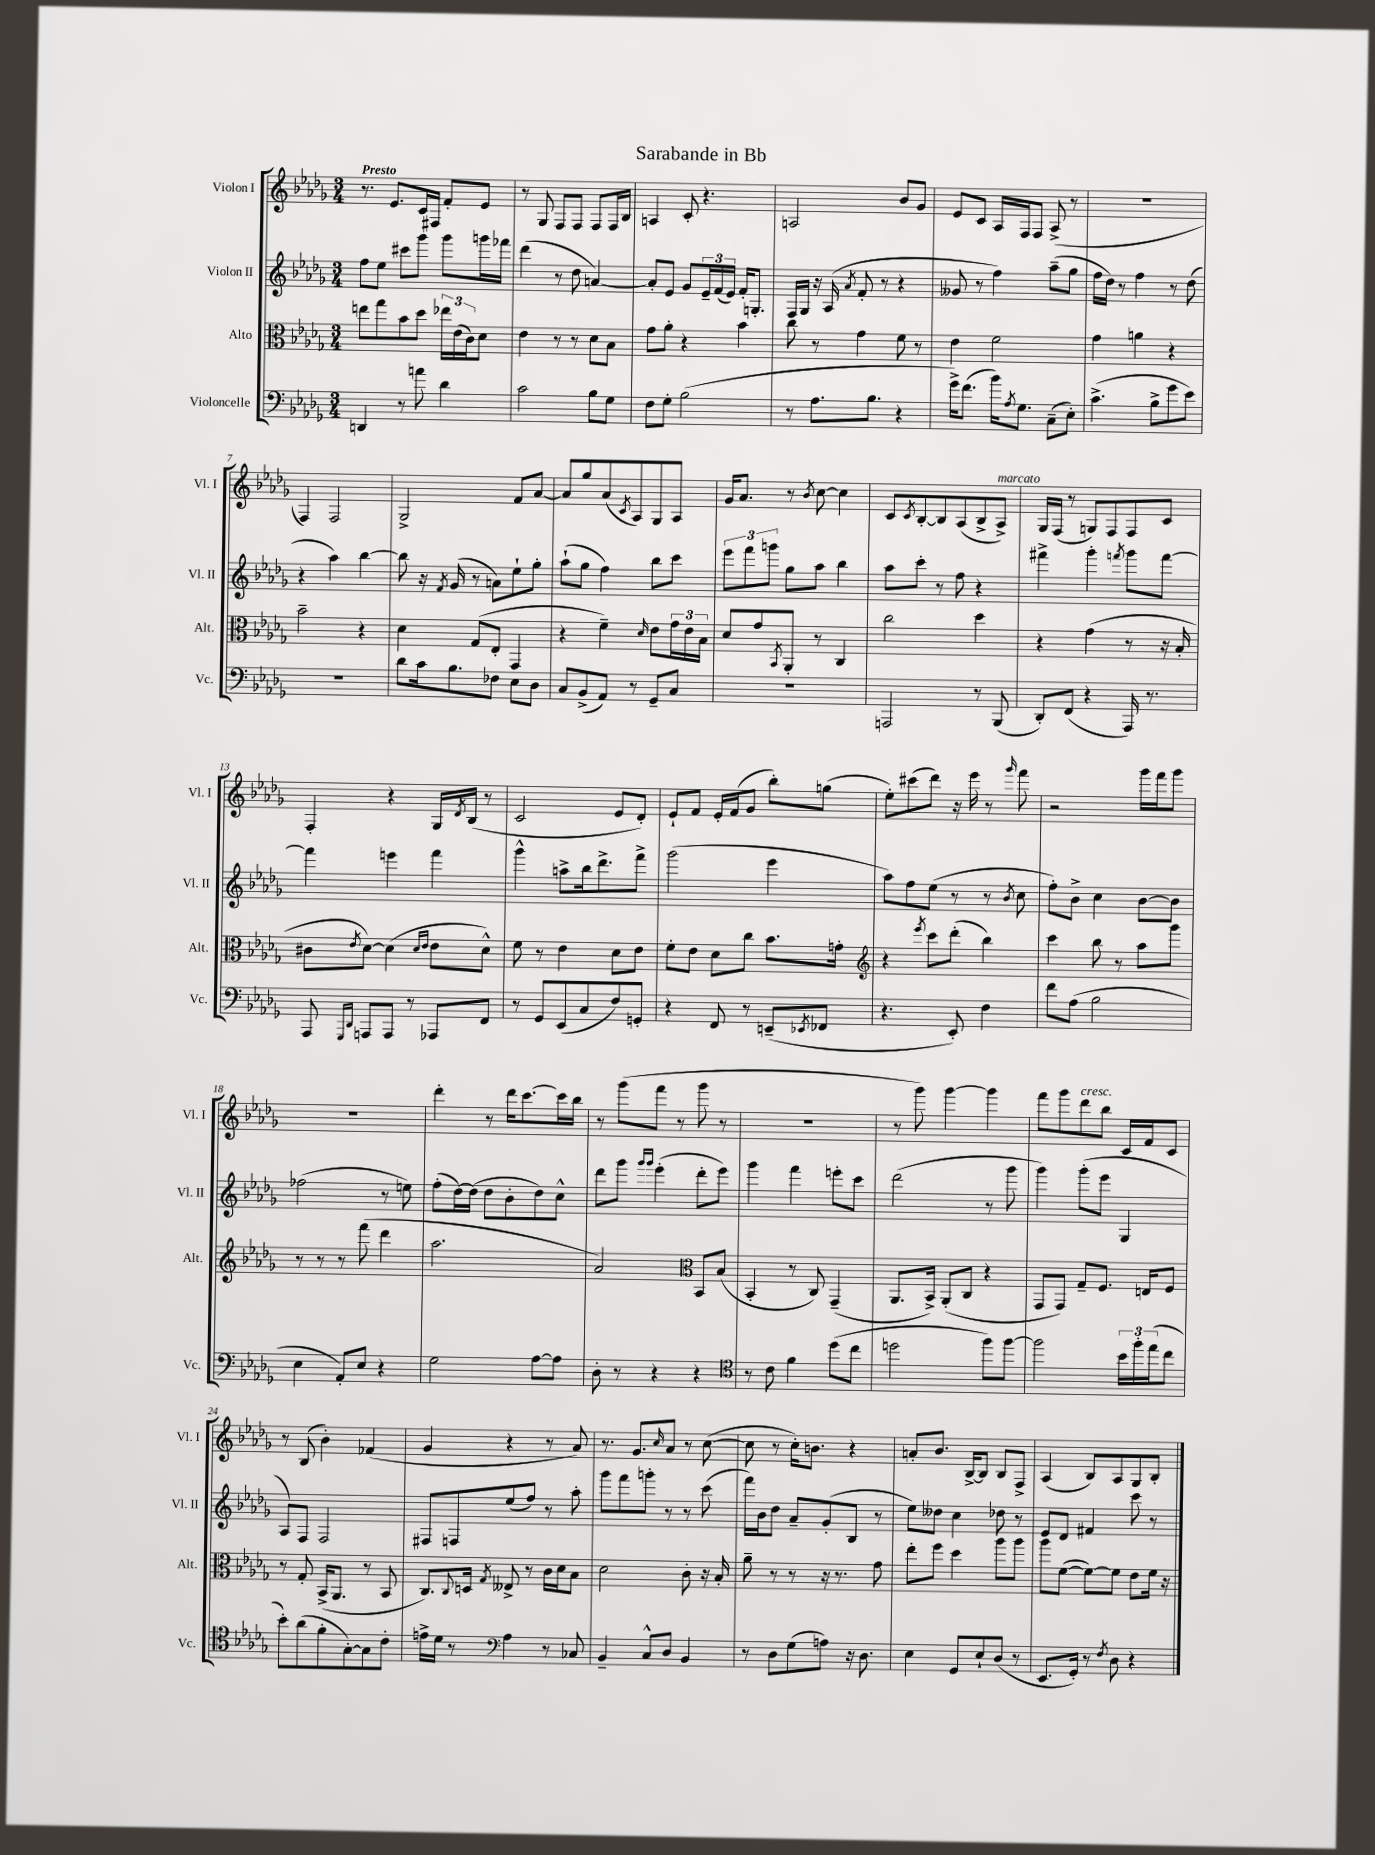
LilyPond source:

\header { title = "Sarabande in Bb" }
<<
\new StaffGroup <<
\new Staff = "s0" \with { instrumentName = "Violon I" shortInstrumentName = "Vl. I" } {
    \clef treble \key des \major \numericTimeSignature \time 3/4 \tempo "Presto"
    r8. ees'8. c'16 fis16 f'8-. ees'8 |
    r8 ges8 f8 f8 f8 f16 bes16 |
    a4 c'8-. r4. |
    a2 bes'8 ges'8 |
    ees'8 c'8 aes16 f16 f8 aes8->( r8 |
    R2. |
    f4) f2 |
    ges2-> f'8 aes'8~ |
    aes'8 ges''8 aes'8( \acciaccatura { c'8 } aes8) ges8 aes8 |
    ges'16 aes'8. r8 \acciaccatura { bes'8 } c''8~ c''4 |
    c'8 \acciaccatura { c'8 } bes8~-. bes8 aes8( bes8-> aes8->^\markup { \italic "marcato" }) |
    ges16 f16( r8 g8) f8 f8 c'8 |
    f4-. r4 ges16 \acciaccatura { des'8 } bes16( r8 |
    c'2 ees'8 des'8-.) |
    ees'8-! f'8 ees'16-. f'16( ges'8 bes''8-.) g''8( |
    ees''8-.) cis'''8( des'''8) r16 ees'''16 r8 \grace { ges'''16 } f'''8 |
    r2 ges'''16 f'''16 ges'''8 |
    R2. |
    des'''4-. r8 des'''16 c'''8.~ c'''16 bes''16 |
    r8 ges'''8( f'''8 r8 ges'''8 r8 |
    R2. |
    r8 ges'''8) ges'''4~ ges'''4 |
    f'''8 ges'''8 des'''8^\markup { \italic "cresc." } bes''8 c'16 f'16 c'8 |
    r8 bes8( bes'4-.) fes'4( |
    ges'4 r4 r8 aes'8) |
    r8. ges'8. \grace { c''16 } aes'8 r8 c''8~( |
    c''8 r8 c''16-.) b'8. r4 |
    a'8-. bes'8. bes16~-> bes8 bes8 f8-> |
    aes4( bes8) aes8 ges8 bes8-. \bar "|." |
}
\new Staff = "s1" \with { instrumentName = "Violon II" shortInstrumentName = "Vl. II" } {
    \clef treble \key des \major \numericTimeSignature \time 3/4
    f''8 ees''8 cis'''8 ges'''8 ges'''8 g'''16 fes'''16 |
    des'''4( r8 des''8 a'4~) |
    a'8-. ees'8 ges'8 \tuplet 3/2 { ees'16-- f'16( ees'16) } f'16-. g8.-. |
    f16 ges16 r16 aes16( \acciaccatura { aes'8 } f'8-. r8 r4 |
    geses'8 r8 f''4) aes''8--( ges''8 |
    f''16 des''16) r8 f''4 r8 des''8( |
    r4 aes''4) bes''4~ |
    bes''8 r16 \acciaccatura { f'8 } ges'16( r8 a'8) ees''8-! ges''8-. |
    aes''8-!( ges''8 f''4) bes''8 c'''8 |
    \tuplet 3/2 { ees'''8 f'''8 g'''8 } ges''8 aes''8 bes''4 |
    aes''8 c'''8-. r8 f''8 r4 |
    fis'''4-> ges'''4-. \acciaccatura { f'''8 } ges'''8 f'''8~ |
    f'''4 e'''4 f'''4 |
    ges'''4-^ a''8-> bes''16 des'''8.-> f'''8-> |
    ges'''2( ees'''4 |
    aes''8) f''8 ees''8( r8 r8 \acciaccatura { bes'8 } c''8 |
    f''8-.) bes'8-> c''4 bes'8~ bes'8 |
    fes''2( r8 e''8) |
    f''8-.( des''16~) des''16( des''8 bes'8-. des''8) c''8-^ |
    des'''8 ges'''8 \grace { ges'''16 ges'''16 } ees'''4-.( des'''8-. ees'''8) |
    ges'''4 f'''4 e'''8-. c'''8 |
    des'''2( r8 ges'''8 |
    ges'''4) ges'''8-.( ees'''8 ges4 |
    aes8) f8 f2 |
    fis8 f8 ees''8( f''8) r8 aes''8-. |
    ges'''8 f'''8 g'''8-. r8 r8 c'''8( |
    f'''16) bes'16 des''8 aes'8-- ges'8-.( bes8 r8 |
    ees''8) deses''8 c''4 des''8 r8 |
    ees'8 des'8 fis'4 c'''8 r8 \bar "|." |
}
\new Staff = "s2" \with { instrumentName = "Alto" shortInstrumentName = "Alt." } {
    \clef alto \key des \major \numericTimeSignature \time 3/4
    e''8 ges''8 bes'8 des''8 \tuplet 3/2 { ees''16 ees'16( c'16) } des'8 |
    ees'4 r8 r8 des'8 bes8 |
    ges'8 aes'8-. r4 bes'4 |
    c''8 r8 ges'4 f'8 r8 |
    ees'4 f'2 |
    ges'4 a'4 r4 |
    bes'2-- r4 |
    des'4 ges8( ees8-. ges,4 |
    r4 f'4--) \grace { des'16 } ees'8 \tuplet 3/2 { ges'16 ees'16 bes16 } |
    des'8 ges'8 \acciaccatura { bes,8 } aes,8-. r8 c4 |
    c''2 des''4 |
    r4 ges'4( r8 r16 bes16-. |
    cis'8 \acciaccatura { ees'8 } des'8~) des'4( \grace { des'16 ees'16 } ees'8 des'8-^) |
    f'8 r8 ees'4 des'8 ees'8 |
    f'8-. ees'8 des'8 c''8 bes'8. g'16-. |
    \clef treble r4 \acciaccatura { ees'''8 } c'''8 des'''8-.( bes''4) |
    c'''4 bes''8 r8 aes''8 ges'''8 |
    r8 r8 r8 f'''8( des'''4 |
    aes''2. |
    aes'2) \clef alto bes,8 bes8( |
    bes,4-. r8 c8) ges,4--( |
    aes,8. bes,16->) aes,8-.( c8 r4 |
    ges,8 ges,8) ges8-- f8. e16 f8 |
    r8 ges8-. bes,16->( aes,8. r8 bes,8 |
    c8.) \appoggiatura { c8 } d16 \acciaccatura { ges8 } eeses8-> r8 c'16 des'16 bes8 |
    des'2 c'8-. r16 bes16-. |
    aes'8-- r8 r8 r16 r8. ges'8 |
    ees''8-. f''8 des''4 aes''8 aes''8 |
    aes''8 f'8~( f'8~) f'8 ees'8 f'16 r16 \bar "|." |
}
\new Staff = "s3" \with { instrumentName = "Violoncelle" shortInstrumentName = "Vc." } {
    \clef bass \key des \major \numericTimeSignature \time 3/4
    d,4 r8 a'8 des'4 |
    c'2 bes8 ges8 |
    f8 ges8-. bes2( |
    r8 aes8. bes8. r4 |
    ges'16->) f'8.( bes'16) \acciaccatura { aes8 } ges8. c8--( ees8-.) |
    c'4.->( bes8-> ges'8 ees'8) |
    R2. |
    des'8 c'16 bes8. fes8 ees8 des8 |
    c8 bes,8->( aes,8) r8 ges,8-- c8 |
    R2. |
    a,,2 r8 bes,,8( |
    des,8-.) f,8( r4 aes,,16) r8. |
    aes,,8 \grace { ges,,16 des,16 } a,,8 a,,8 r8 aes,,8 f,8 |
    r8 ges,8 ees,8( c8 f8) g,8-. |
    r4 f,8 r8 e,8--( \acciaccatura { ees,8 } fes,8 |
    r4. ees,8-.) f4 |
    f'8 aes8( bes2 |
    ees4 aes,8-.) ees8 r4 |
    ges2 aes8~ aes8 |
    des8-. r8 r4 r4 |
    \clef tenor r8 c'8 f'4 des''8( c''8 |
    d''2 f''8) f''8~ |
    f''2 \tuplet 3/2 { bes'16 f''16-. ees''16( } c''8 |
    bes'8-.) aes'8( f'8-. ges8~-.) ges8 c'8-. |
    e'16-> des'16 r8 \clef bass aes4 r8 ces8 |
    bes,4-- c8-^ des8 bes,4 |
    r8 des8 ges8( a8) r16 des8. |
    ees4 ges,8 ees8-! des8( r8 |
    ees,8. ges,16-.) r8 \acciaccatura { f8 } des8 r4 \bar "|." |
}
>>
>>
